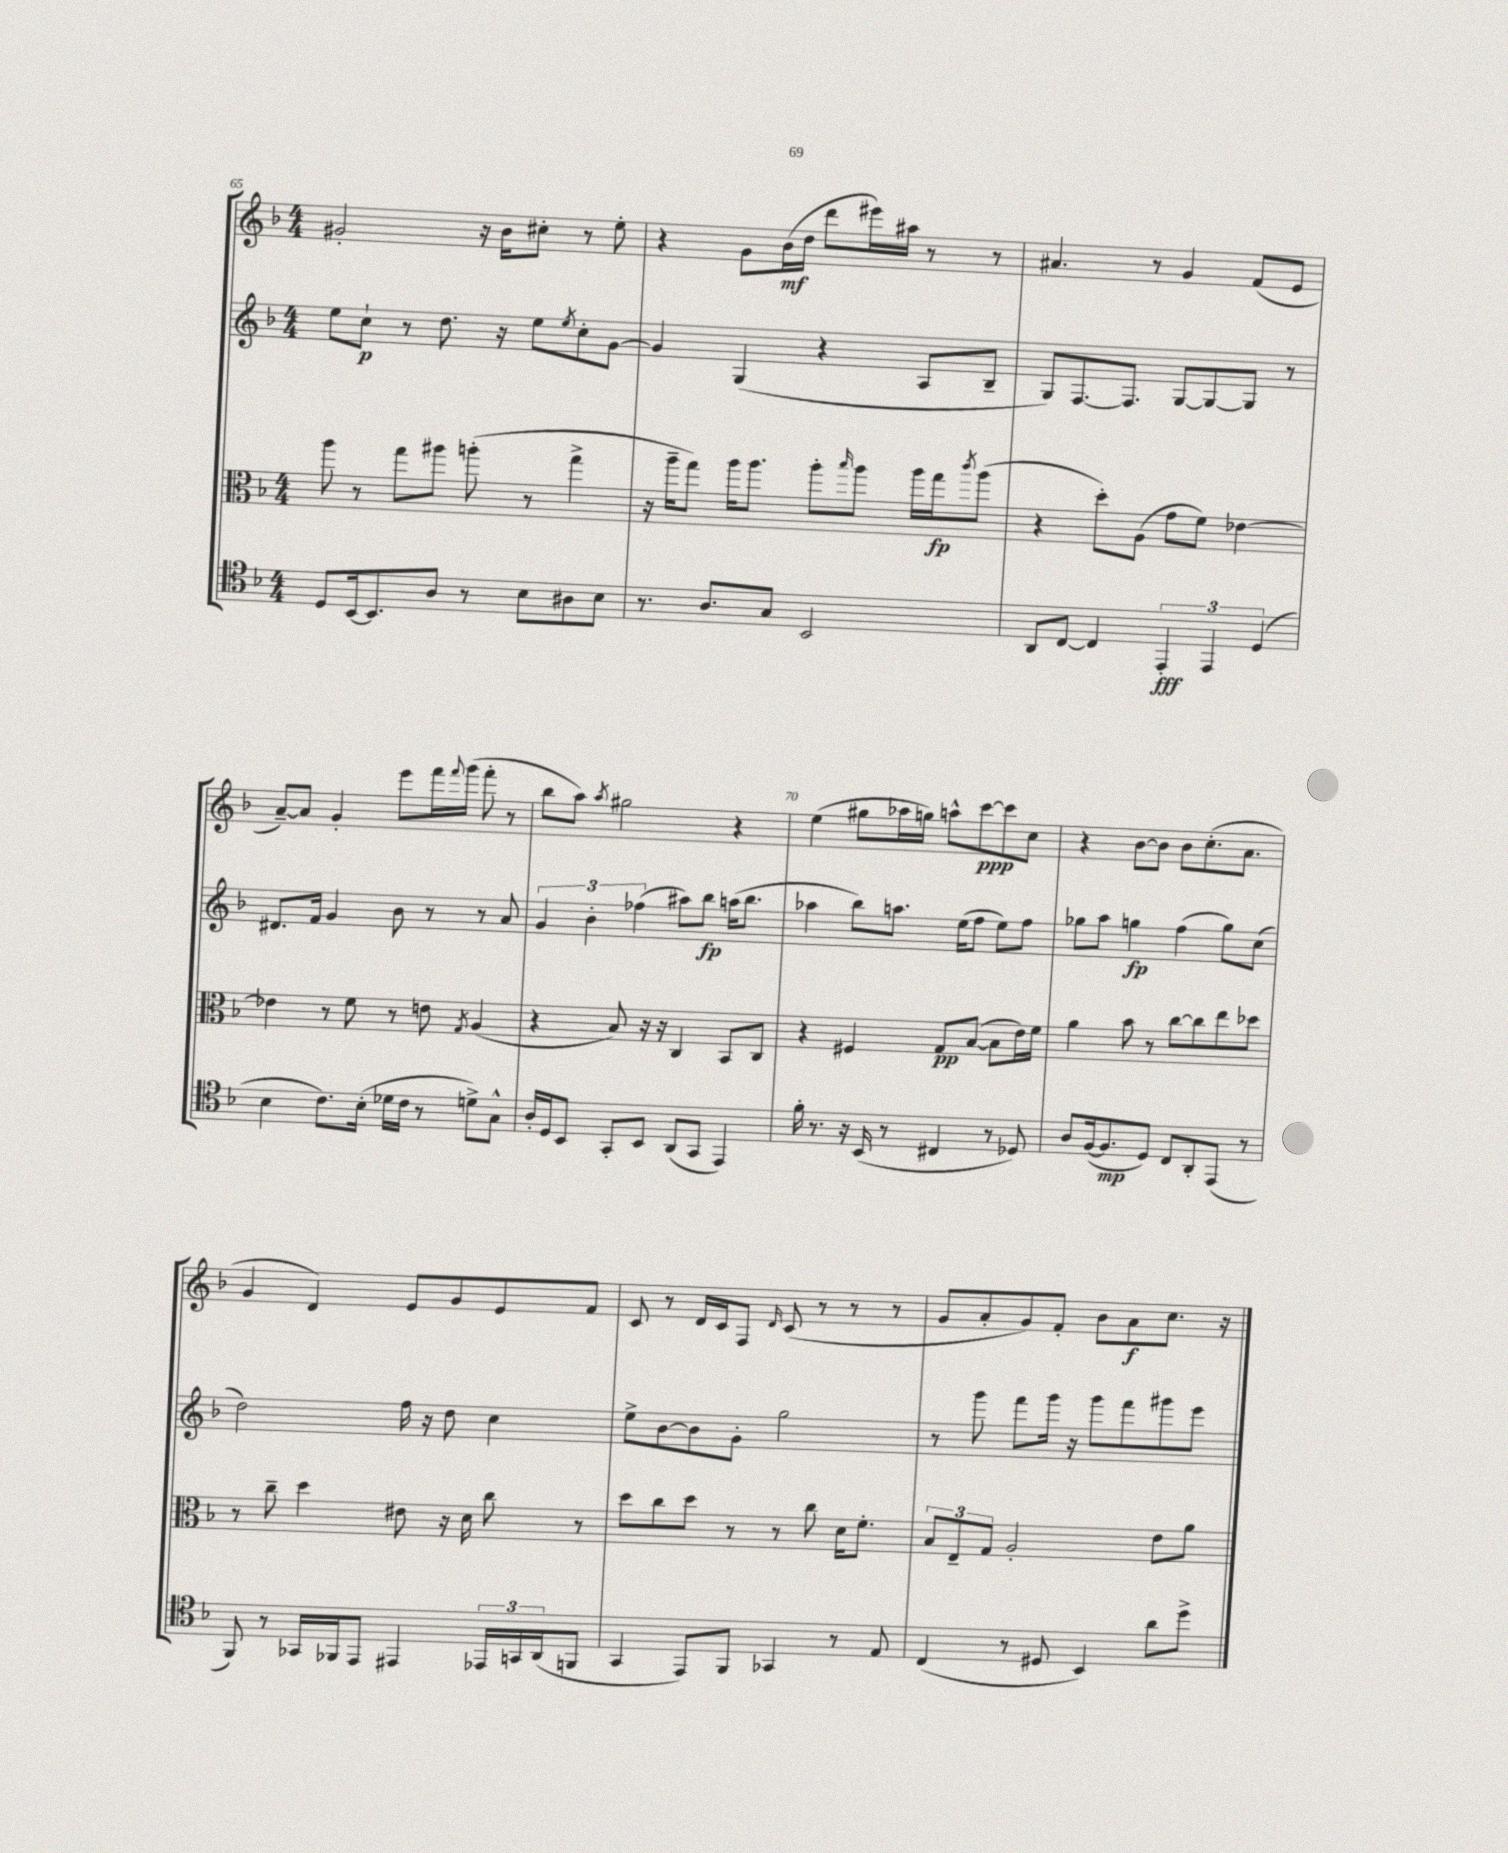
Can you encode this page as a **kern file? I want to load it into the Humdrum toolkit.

**kern	**dynam	**kern	**dynam	**kern	**dynam	**kern	**dynam
*part4	*part4	*part3	*part3	*part2	*part2	*part1	*part1
*staff4	*staff4	*staff3	*staff3	*staff2	*staff2	*staff1	*staff1
*clefC4	*	*clefC3	*	*clefG2	*	*clefG2	*
*k[b-]	*	*k[b-]	*	*k[b-]	*	*k[b-]	*
*M4/4	*	*M4/4	*	*M4/4	*	*M4/4	*
=65	=65	=65	=65	=65	=65	=65	=65
8D/L	.	8aa\	.	8ee\L	.	2g#X'/	.
[16BB-/k	.	8r	.	8cc`\J	p	.	.
8.BB-/]	.	.	.	.	.	.	.
.	.	8gg\L	.	8r	.	.	.
8A/J	.	8aa#X\J	.	8.dd\	.	.	.
8r	.	(8aan'\	.	.	.	16r	.
.	.	.	.	16r	.	16b-\KL	.
8B-\L	.	8r	.	8ee\L	.	8cc#X'\J	.
.	.	.	.	8qee/	.	.	.
8A#X\	.	4gg^\	.	8cc'\	.	8r	.
8B-\J	.	.	.	[8g\J	.	8ee'\	.
=66	=66	=66	=66	=66	=66	=66	=66
8.r	.	16r	.	4g/]	.	4r	.
.	.	16aa~\KL	.	.	.	.	.
.	.	8gg\J)	.	.	.	.	.
8.A/L	.	.	.	.	.	.	.
.	.	16aa\KL	.	(4G/	.	8g\L	.
.	.	8.aa\J	.	.	.	.	.
8G/J	.	.	.	.	.	(16b-\L	mf
.	.	.	.	.	.	16dd\JJ	.
2BB-/	.	8aa'\L	.	4r	.	8ddd\L	.
.	.	16qqbb-/	.	.	.	.	.
.	.	8aa\J	.	.	.	16eee#X\L)	.
.	.	.	.	.	.	16aa#X\JJ	.
.	.	16aa\LL	.	8A/L	.	8r	.
.	.	16gg\J	fp	.	.	.	.
.	.	8qccc/	.	.	.	.	.
.	.	(8aa\J	.	8B-~/J	.	8r	.
=67	=67	=67	=67	=67	=67	=67	=67
8AA/L	.	4r	.	8G/L)	.	4.a#X/	.
[8C/J	.	.	.	[8.F/	.	.	.
4C/]	.	8dd'\L)	.	.	.	.	.
.	.	.	.	8.F/J]	.	.	.
.	.	(8A\J	.	.	.	8r	.
6EE'/	fff	8g\L	.	[8G/L	.	4g/	.
.	.	8f\J)	.	8G/_	.	.	.
6EE/	.	.	.	.	.	.	.
.	.	[4e-X\	.	8G/J]	.	(8f/L	.
(6D/	.	.	.	.	.	.	.
.	.	.	.	8r	.	8e/J	.
!!LO:LB:g=z
=68	=68	=68	=68	=68	=68	=68	=68
4B-\	.	4e-X\]	.	8.d#X/L	.	[8a~/L)	.
.	.	.	.	.	.	8a/J]	.
.	.	.	.	16f/Jk	.	.	.
8.c\L)	.	8r	.	4g/	.	4g'/	.
.	.	8f\	.	.	.	.	.
(16B-'\Jk	.	.	.	.	.	.	.
16d-X\LL	.	8r	.	8b-\	.	8eee\L	.
16c\JJ	.	.	.	.	.	.	.
8r	.	8en\	.	8r	.	16fff\L	.
.	.	.	.	.	.	8qqfff/	.
.	.	.	.	.	.	(16ggg\JJ	.
.	.	8qG/	.	.	.	.	.
8dn^\L)	.	(4A/	.	8r	.	8fff'\	.
8G^^\J	.	.	.	8a/	.	8r	.
=69	=69	=69	=69	=69	=69	=69	=69
16A'/LL	.	4r	.	6g/	.	8bb-\L	.
16D/J	.	.	.	.	.	.	.
8BB-/J	.	.	.	.	.	8aa\J)	.
.	.	.	.	6b-'\	.	.	.
.	.	.	.	.	.	8qaa/	.
8GG'/L	.	8B-/)	.	.	.	2gg#X\	.
.	.	.	.	(6ff-X\	.	.	.
8BB-/J	.	16r	.	.	.	.	.
.	.	16r	.	.	.	.	.
(8AA/L	.	4C/	.	8aa#X\L)	.	.	.
8GG/J	.	.	.	8bb-\J	fp	.	.
4EE/)	.	8BB-/L	.	(16aan\KL	.	4r	.
.	.	.	.	8.bb-\J	.	.	.
.	.	8C/J	.	.	.	.	.
=70	=70	=70	=70	=70	=70	=70	=70
16f'\	.	4r	.	4aa-X\	.	(4ee\	.
8.r	.	.	.	.	.	.	.
16r	.	4F#X/	.	8bb-\L)	.	8gg#X\L	.
(16BB-/	.	.	.	.	.	.	.
8r	.	.	.	8.aan\J	.	16aa-X\L	.
.	.	.	.	.	.	16ggn\JJ)	.
4C#X/	.	8G/L	pp	.	.	8aan^^\L	.
.	.	.	.	(16ee\KL	.	.	.
.	.	([8B-/J	.	8ff\J	.	[8ccc\	ppp
8r	.	8B-\L]	.	8ee\L)	.	8ccc\]	.
8D-X/)	.	16e\L)	.	8ff\J	.	8cc\J	.
.	.	16f\JJ	.	.	.	.	.
=71	=71	=71	=71	=71	=71	=71	=71
8A/L	.	4a\	.	8gg-X\L	.	4r	.
([16F/k	.	.	.	8aa\J	.	.	.
8.F/]	mp	.	.	.	.	.	.
.	.	8b-\	.	4ggn\	fp	[8b-\L	.
8D/J)	.	8r	.	.	.	8b-\J]	.
8C/L	.	[8cc\L	.	(4ff\	.	8b-\L	.
8AA'/	.	8cc\]	.	.	.	(8.cc'\	.
(8EE/J	.	8ee\	.	8gg\L)	.	.	.
.	.	.	.	.	.	8.a\J	.
8r	.	8dd-X\J	.	(8cc\J	.	.	.
!!LO:LB:g=z
=72	=72	=72	=72	=72	=72	=72	=72
8FF/)	.	8r	.	2dd\)	.	4g/	.
8r	.	8cc~\	.	.	.	.	.
16GG-X/LL	.	4dd\	.	.	.	4d/)	.
16FF-X/J	.	.	.	.	.	.	.
8EE/J	.	.	.	.	.	.	.
4EE#X/	.	8e#X\	.	16ff\	.	8e/L	.
.	.	.	.	16r	.	.	.
.	.	16r	.	8dd\	.	8g/	.
.	.	16d\	.	.	.	.	.
24EE-X/LL	.	8cc\	.	4cc\	.	8e/	.
24GGn/	.	.	.	.	.	.	.
(24AA/J	.	.	.	.	.	.	.
8FFn/J	.	8r	.	.	.	8f/J	.
=73	=73	=73	=73	=73	=73	=73	=73
4GG/	.	8dd\L	.	8ee^\L	.	8c/	.
.	.	8cc\	.	[8b-\	.	8r	.
8EE/L)	.	8dd\J	.	8b-\]	.	16d/LL	.
.	.	.	.	.	.	16c/J	.
8FF/J	.	8r	.	8g'\J	.	8F/J	.
.	.	.	.	.	.	16qqd/	.
4GG-X/	.	8r	.	2gg\	.	(8c/	.
.	.	8cc\	.	.	.	8r	.
8r	.	16d\KL	.	.	.	8r	.
.	.	8.f'\J	.	.	.	.	.
8E/	.	.	.	.	.	8r	.
=74	=74	=74	=74	=74	=74	=74	=74
(4C/	.	12B-/L	.	8r	.	8g/L	.
.	.	12E~/	.	.	.	.	.
.	.	.	.	8ggg\	.	8a'/	.
.	.	12G/J	.	.	.	.	.
8r	.	2A'/	.	8fff\L	.	8g/)	.
8D#X/	.	.	.	16ggg\Jk	.	8f'/J	.
.	.	.	.	16r	.	.	.
4BB-/)	.	.	.	8ggg\L	.	8b-\L	.
.	.	.	.	8fff\	.	8a\	f
8a\L	.	8e\L	.	8ggg#X\	.	8.cc\J	.
8dd^\J	.	8a\J	.	8eee\J	.	.	.
.	.	.	.	.	.	16r	.
==	==	==	==	==	==	==	==
*-	*-	*-	*-	*-	*-	*-	*-
